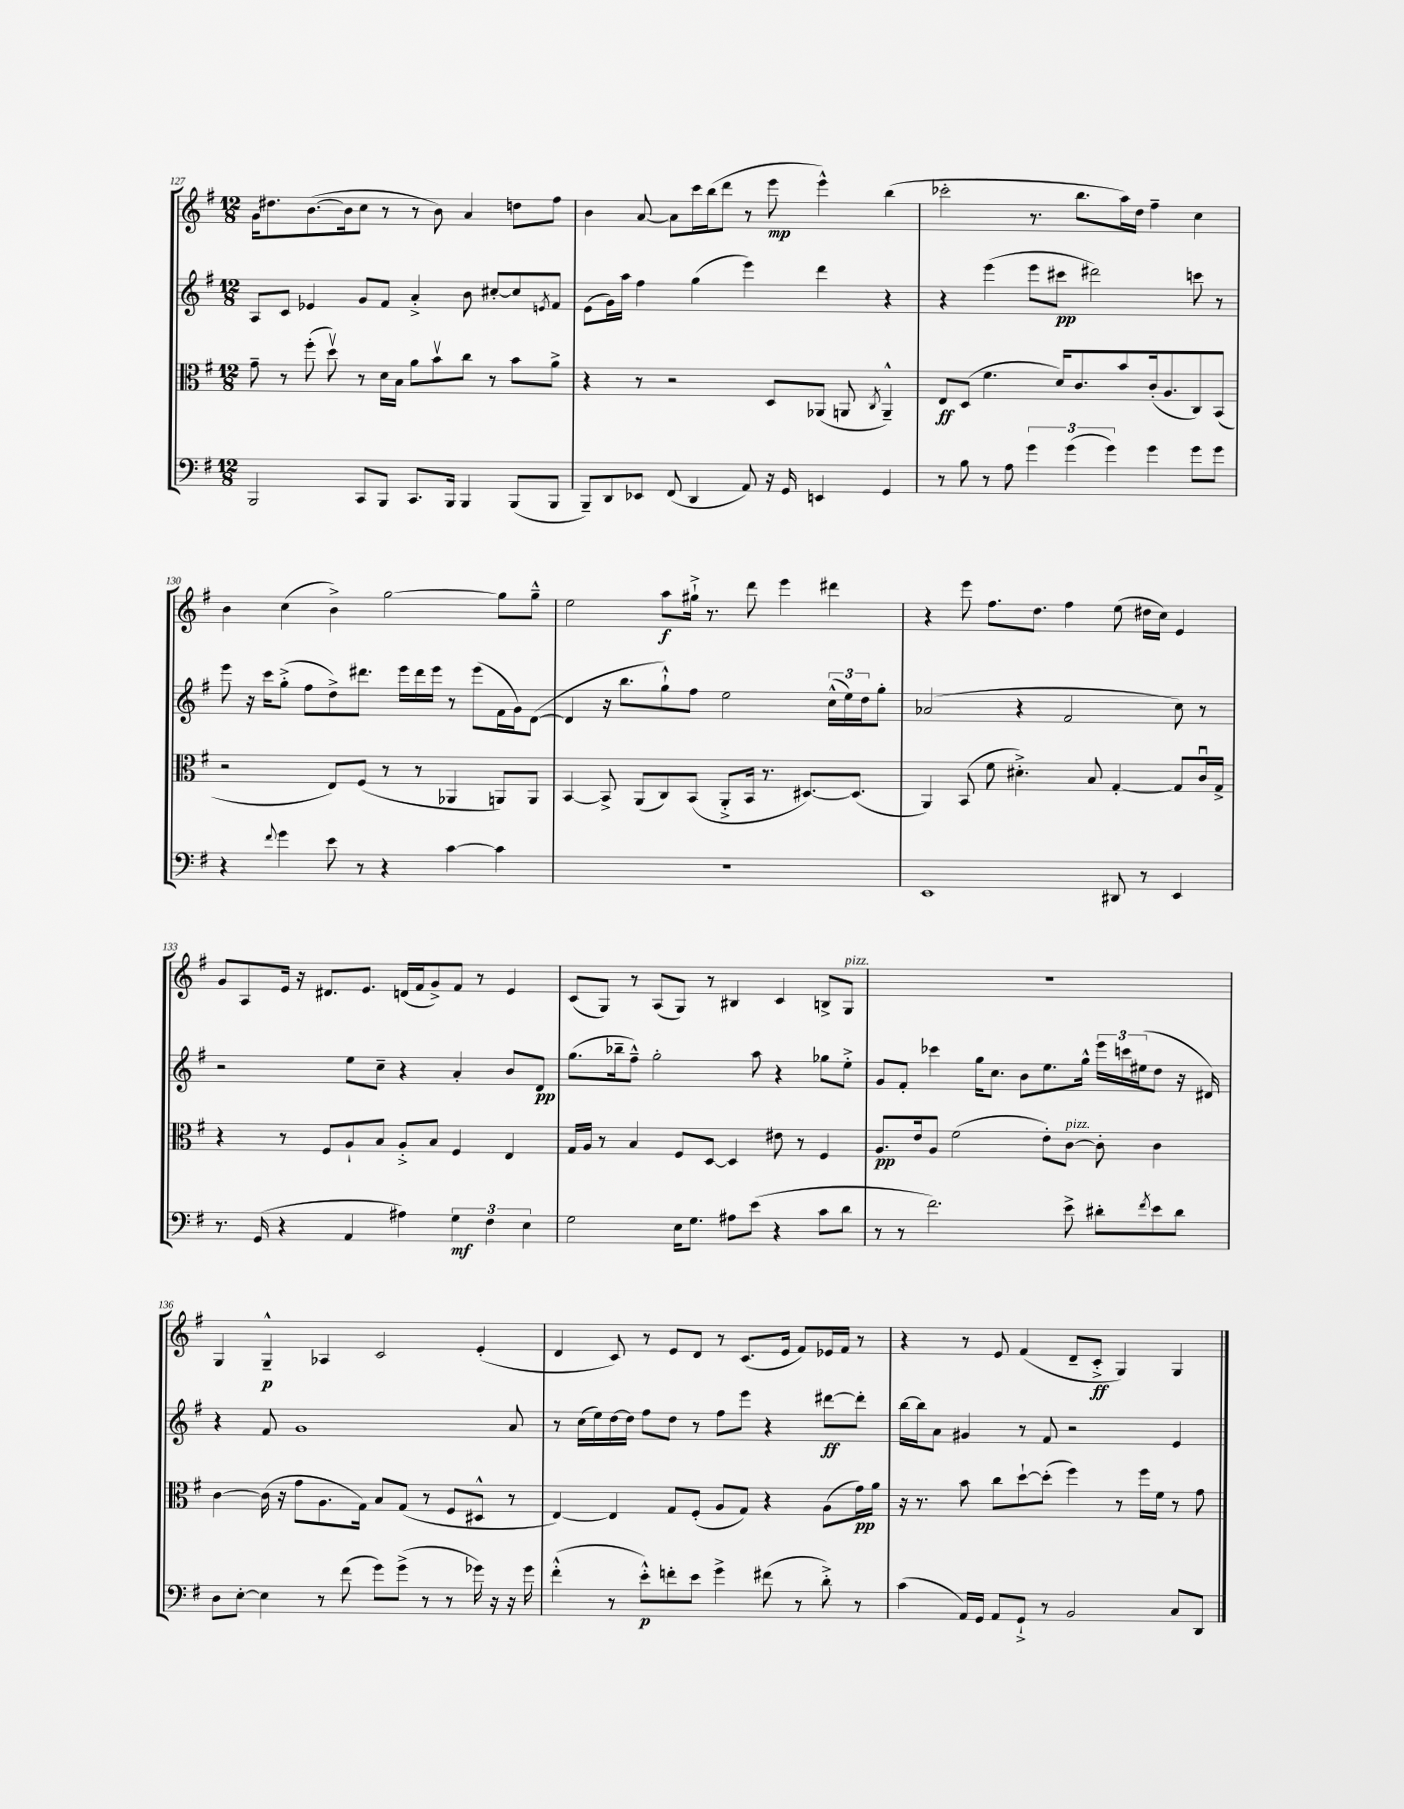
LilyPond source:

<<
\new StaffGroup <<
\new Staff = "s0" {
    \clef treble \key g \major \numericTimeSignature \time 12/8
    g'16 dis''8. b'8.~( b'16 c''8 r8 r8 b'8) a'4 d''8 fis''8 |
    b'4 a'8~ a'8 c'''16 b''16( d'''8 r8 e'''8\mp e'''4-^) b''4( |
    ces'''2-. r8. b''8. a''16) d''16 fis''4-- c''4 |
    b'4 c''4( b'4->) g''2~ g''8 g''8---^ |
    e''2 a''8\f gis''16-!-> r8. d'''8 e'''4 dis'''4 |
    r4 e'''8 fis''8. d''8. fis''4 e''8( dis''16 c''16) e'4 |
    g'8 a8 e'16 r16 dis'8. e'8. d'16( fis'16 g'8->) fis'8 r8 e'4 |
    c'8( g8) r8 a8( g8) r8 bis4 c'4 b8-> g8^\markup { \italic "pizz." } |
    R1. |
    g4 g4---^\p aes4 c'2 e'4-.( |
    d'4 c'8) r8 e'8 d'8 r8 c'8.( e'16 fis'8) ees'16 fis'16 r8 |
    r4 r8 e'8 fis'4( d'8-- c'8-.->\ff g4) g4 \bar "|." |
}
\new Staff = "s1" {
    \clef treble \key g \major \numericTimeSignature \time 12/8
    a8 c'8 ees'4 g'8 fis'8 a'4-.-> b'8 cis''8~-. cis''8 \acciaccatura { e'8 } fis'8 |
    e'8( g'16) a''16 fis''4 g''4( e'''4) d'''4 r4 |
    r4 e'''4( e'''8 cis'''8\pp dis'''2) c'''8 r8 |
    e'''8 r16 c'''16 g''8-.->( fis''8 d''8->) dis'''8. e'''16 dis'''16 e'''16 r8 e'''8( fis'16 g'16) d'8~( |
    d'4 r16 b''8. g''8-!-^) fis''8 e''2 \tuplet 3/2 { c''16-^( e''16) d''16 } g''8-. |
    aes'2( r4 fis'2 c''8) r8 |
    r2 e''8 c''8-- r4 a'4-. b'8 d'8\pp |
    g''8.( bes''16-- fis''8---^) g''2-. a''8 r4 ges''8 e''8-.-> |
    g'8 fis'8-. ces'''4 g''16 c''8. b'8 e''8. g''16-^ \tuplet 3/2 { e'''16 c'''16 eis''16( } d''8 r16 dis'16) |
    r4 fis'8 g'1 a'8 |
    r8 c''16( e''16) d''16~ d''16 fis''8 d''8 r8 fis''8 e'''8 r4 dis'''8~\ff dis'''8-. |
    b''16~ b''16 a'8 gis'4 r8 fis'8 r2 e'4 \bar "|." |
}
\new Staff = "s2" {
    \clef alto \key g \major \numericTimeSignature \time 12/8
    g'8-- r8 fis''8-.( d''8\upbow) r8 d'16 b16 a'8 b'8\upbow c''8 r8 b'8 a'8-> |
    r4 r8 r2 d8 aes,8( a,8 \acciaccatura { c8 } a,4---^) |
    e8\ff d8( fis'4. d'16) c'8. b'8 c'16-.( a8. c8) b,8( |
    r2 e8) fis8( r8 r8 aes,4 a,8) a,8 |
    b,4~ b,8-> a,8( c8) b,8( a,8-.-> b,16 r8. dis8.~) dis8.( |
    a,4) b,8( fis'8 dis'4.-.->) b8 g4~-. g8 c'16\downbow g16-> |
    r4 r8 fis8 a8-! b8 a8-.-> b8 fis4 e4 |
    g16 a16 r8 b4 fis8 d8~ d4 eis'8 r8 fis4 |
    a8.\pp e'16 a8 fis'2( e'8-.) c'8~^\markup { \italic "pizz." } c'8-. c'4 |
    c'4~ c'16( r16 g'8 a8. g16) b8 g8( r8 fis8 dis8-^ r8 |
    e4~) e4 g8 fis8-.( a8 g8) r4 a8( g'16\pp) a'16 |
    r16 r8. b'8 c''8 d''8~-! d''8-.( fis''4) r8 fis''16 fis'16 r8 g'8 \bar "|." |
}
\new Staff = "s3" {
    \clef bass \key g \major \numericTimeSignature \time 12/8
    b,,2 c,8 b,,8 c,8. b,,16 b,,4 b,,8( b,,8 |
    b,,8--) d,8 ees,8 fis,8( d,4 a,8) r16 g,16 e,4 g,4 |
    r8 b8 r8 a8 \tuplet 3/2 { g'4 g'4( g'4) } g'4 g'8 g'8 |
    r4 \appoggiatura { fis'8 } g'4 e'8 r8 r4 c'4~ c'4 |
    R1. |
    e,1 dis,8 r8 e,4 |
    r8. g,16( r4 a,4 ais4) \tuplet 3/2 { g4\mf fis4 e4 } |
    g2 e16 g8. ais8 e'8( r4 c'8 d'8 |
    r8 r8 fis'2.) e'8-> dis'8-. \acciaccatura { fis'8 } e'8 dis'8 |
    d8 e8~-. e4 r8 fis'8( g'8) g'8->( r8 r8 ges'16) r16 r16 ges'16 |
    fis'4-.-^( r8 e'8-.-^\p) f'8-. e'8 g'4-> fis'8( r8 d'8-.->) r8 |
    c'4( a,16) g,16 a,8 g,8-!-> r8 b,2 c8 d,8 \bar "|." |
}
>>
>>
\layout { \context { \Score currentBarNumber = #127 } }
